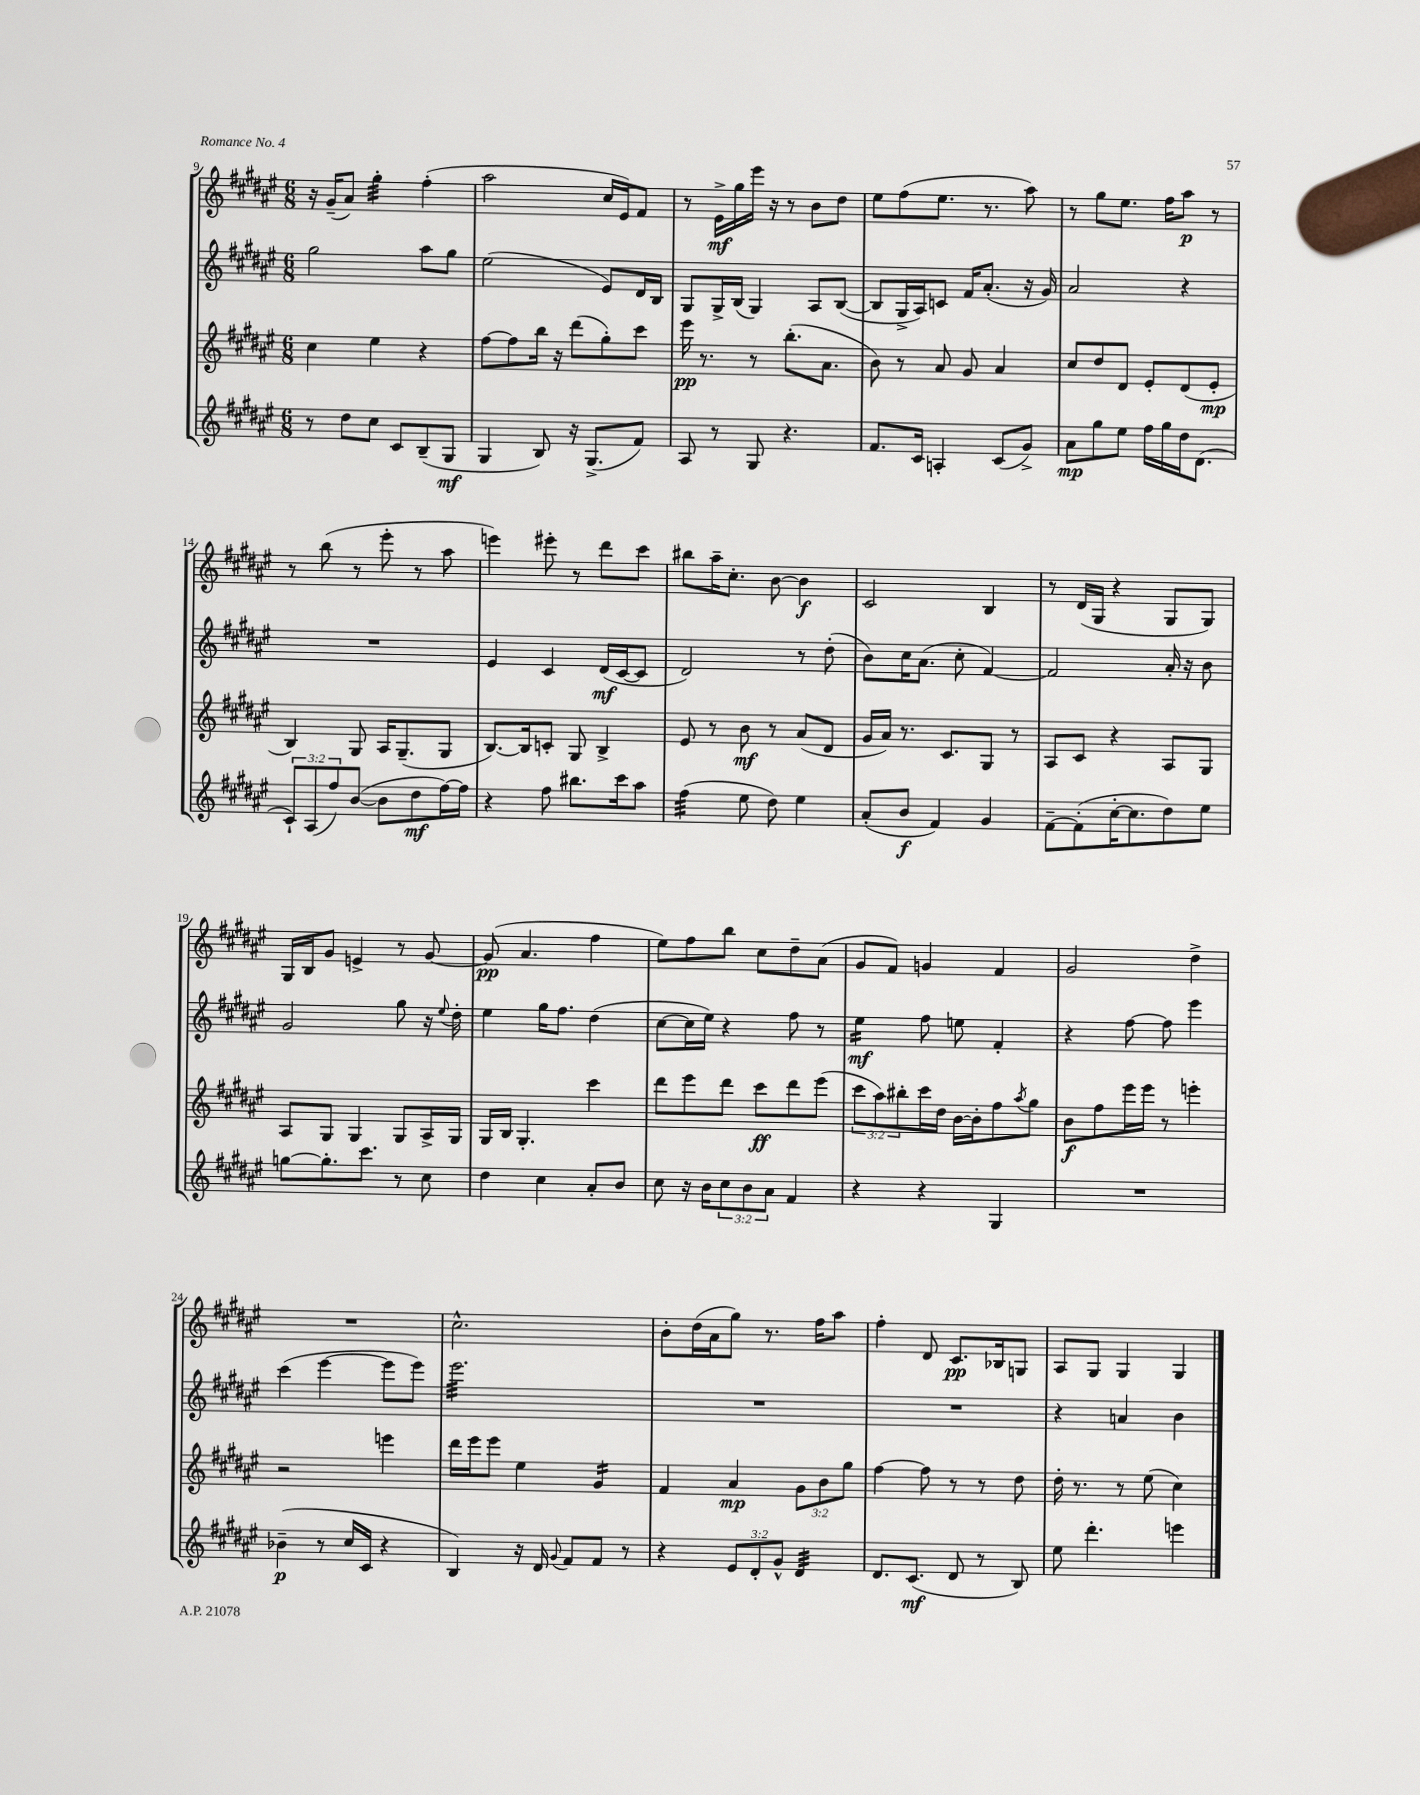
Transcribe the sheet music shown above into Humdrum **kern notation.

**kern	**kern	**kern	**kern
*staff4	*staff3	*staff2	*staff1
*clefG2	*clefG2	*clefG2	*clefG2
*k[f#c#g#d#a#e#]	*k[f#c#g#d#a#e#]	*k[f#c#g#d#a#e#]	*k[f#c#g#d#a#e#]
*M6/8	*M6/8	*M6/8	*M6/8
8r	4cc#\	2gg#\	16r
.	.	.	(16g#~/LK
8dd#\L	.	.	8a#/J)
8cc#\J	4ee#\	.	4gg#'\
8c#/L	.	.	.
(8B~/	4r	8aa#\L	(4ff#'\
8G#/J	.	8gg#\J	.
=	=	=	=
4G#/	[8ff#\L	(2ee#\	2aa#\
.	8ff#\]	.	.
8B/)	16bb\Jk	.	.
.	16r	.	.
16r	(8ddd#\L	.	.
(8.G#^/L	.	.	.
.	8gg#'\)	8e#/L)	16cc#/LL
.	.	.	16e#/J)
8f#/J)	8ccc#\J	16d#/L	8f#/J
.	.	16B/JJ	.
=	=	=	=
8A#/	16eee#\	8G#/L	8r
.	8.r	.	.
8r	.	16G#^/L	16e#^\LL
.	.	(16B/JJ	16gg#\
8G#/	8r	4G#/)	16eee#\JJ
.	.	.	16r
4.r	(8.bb'\L	.	8r
.	.	8A#/L	8b\L
.	8.a#\J	.	.
.	.	([8B/J	8dd#\J
=	=	=	=
8.f#/L	8b\)	8B/]L	8ee#\L
.	8r	16G#^/L	(8ff#\
16c#/Jk	.	16A#/J)	.
4A'/	8a#/	8c/J	8.ee#\J
.	8g#/	16f#/LK	.
.	.	(8.a#'/J	8.r
(8c#/L	4a#/	.	.
8g#^/J)	.	16r	8aa#\)
.	.	16g#/)	.
=	=	=	=
8a#\L	8cc#/L	2a#/	8r
8gg#\	8dd#/	.	8gg#\L
8ee#\J	8d#/J	.	8.ee#\J
16ff#\LL	8e#'/L	.	.
16gg#\	.	.	16ff#\LK
16dd#\J	(8d#/	4r	8aa#\J
(8.d#\J	.	.	.
.	8e#'/J	.	8r
=	=	=	=
12c#`/L)	4B/)	2.r	8r
(12A#/	.	.	.
.	.	.	(8bb\
12ff#/)	.	.	.
([8b/J	8G#/	.	8r
8b\]L	16A#/LK	.	8eee#'\
.	(8.G#~/	.	.
8dd#\	.	.	8r
[16ff#\L)	8G#/J	.	8aa#\
16ff#\]JJ	.	.	.
=	=	=	=
4r	[8.B/L)	4e#/	4eee\)
.	16B/]k	.	.
8ff#\	8c'/J	4c#/	8eee#'\
8.bb#\L	8G#/	.	8r
.	4B^/	(16d#/LL	8ddd#\L
16ccc#\k	.	[16c#/J	.
8aa#\J	.	8c#/]J	8ccc#\J
=	=	=	=
(4ff#\	8e#/	2d#/)	8bb#\L
.	8r	.	16aa#~\K
.	.	.	8.cc#'\J
8ee#\	8b\	.	.
8dd#\)	8r	.	[8b\
4ee#\	(8a#/L	8r	4b\]
.	8d#/J	(8dd#'\	.
=	=	=	=
(8a#'/L	16g#/LL	8b\L)	2c#/
.	16a#/JJ)	.	.
8b/J	8.r	16cc#\K	.
.	.	(8.a#\J	.
4f#/)	.	.	.
.	8.c#/L	.	.
.	.	8cc#'\	.
4g#/	8G#/J	[4f#/)	4B/
.	8r	.	.
=	=	=	=
[8f#~\L	8A#/L	2f#/]	8r
(8f#'\]	8c#/J	.	(16d#/LL
.	.	.	16G#/JJ
[16cc#'\K	4r	.	4r
8.cc#\]	.	.	.
8dd#\)	8A#/L	16a#'/	8G#/L
.	.	16r	.
8ee#\J	8G#/J	8b\	8G#/J)
=	=	=	=
[8gg\L	8A#/L	2g#/	16G#/LL
.	.	.	16B/J
8.gg'\]	8G#/J	.	8g#/J
.	4G#/	.	4e^/
8.ccc#\J	.	.	.
8r	8G#/L	8gg#\	8r
8cc#\	16A#^/L	16r	[8g#/
.	.	8qqee#/	.
.	16G#/JJ	16dd#'\	.
=	=	=	=
4dd#\	16G#/LL	4ee#\	(8g#/]
.	16B/JJ	.	.
.	4.G#'/	.	4.a#/
4cc#\	.	16gg#\LK	.
.	.	8.ff#\J	.
8a#'/L	4ccc#\	(4dd#\	4ff#\
8b/J	.	.	.
=	=	=	=
8cc#\	8ddd#\L	[8cc#\L	8ee#\L)
16r	8eee#\	16cc#\]L	8ff#\
16b\LK	.	16ee#\JJ)	.
12cc#\	8ddd#\J	4r	8bb\J
12b\	.	.	.
.	8ccc#\L	.	8cc#\L
12a#\J	.	.	.
4f#/	8ddd#\	8ff#\	8dd#~\
.	(8eee#\J	8r	(8a#\J
=	=	=	=
4r	12ccc#\L	4ee#\	8g#/L
.	12aa#\)	.	.
.	.	.	8f#/J)
.	12bb#'\	.	.
4r	16ccc#\L	8ff#\	4g/
.	16dd#\JJ	.	.
.	[16b\LL	8ee\	.
.	16b'\]J	.	.
4G#/	8ff#\	4f#'/	4f#/
.	8qaa#/	.	.
.	8gg#\J	.	.
=	=	=	=
2.r	8b\L	4r	2g#/
.	8ff#\	.	.
.	16eee#\L	[8ff#\	.
.	16eee#\JJ	.	.
.	8r	8ff#\]	.
.	4eee'\	4eee#\	4dd#^\
=	=	=	=
(4b-~\	2r	(4ccc#\	2.r
8r	.	[4eee#\	.
16cc#/LL	.	.	.
16c#/JJ	.	.	.
4r	4eee\	8eee#\]L	.
.	.	8eee#\J)	.
=	=	=	=
4B/)	16ddd#\LL	2.eee#\	2.cc#^^\
.	16eee#\J	.	.
.	8eee#\J	.	.
16r	4ee#\	.	.
16d#/	.	.	.
8qqg#/	.	.	.
8f#/L	.	.	.
8f#/J	4g#/	.	.
8r	.	.	.
=	=	=	=
4r	4f#/	2.r	8b'\L
.	.	.	(16dd#\L
.	.	.	16a#\J
12e#/L	4a#/	.	8gg#\J)
12d#'/	.	.	.
.	.	.	8.r
12g#^^/J	.	.	.
4d#/	12g#\L	.	.
.	.	.	16ff#\LK
.	12b\	.	.
.	.	.	8aa#\J
.	12gg#\J	.	.
=	=	=	=
8.d#/L	[4ff#\	2.r	4ff#'\
(8.c#/J	.	.	.
.	8ff#\]	.	8d#/
8d#/	8r	.	8.c#/L
8r	8r	.	.
.	.	.	16B-/k
8B/)	8dd#\	.	8G/J
=	=	=	=
8ee#\	16dd#'\	4r	8A#/L
.	8.r	.	.
4.ddd#'\	.	.	8G#/J
.	8r	4a/	4G#/
.	(8ee#\	.	.
4eee\	4cc#\)	4b\	4G#/
==	==	==	==
*-	*-	*-	*-
